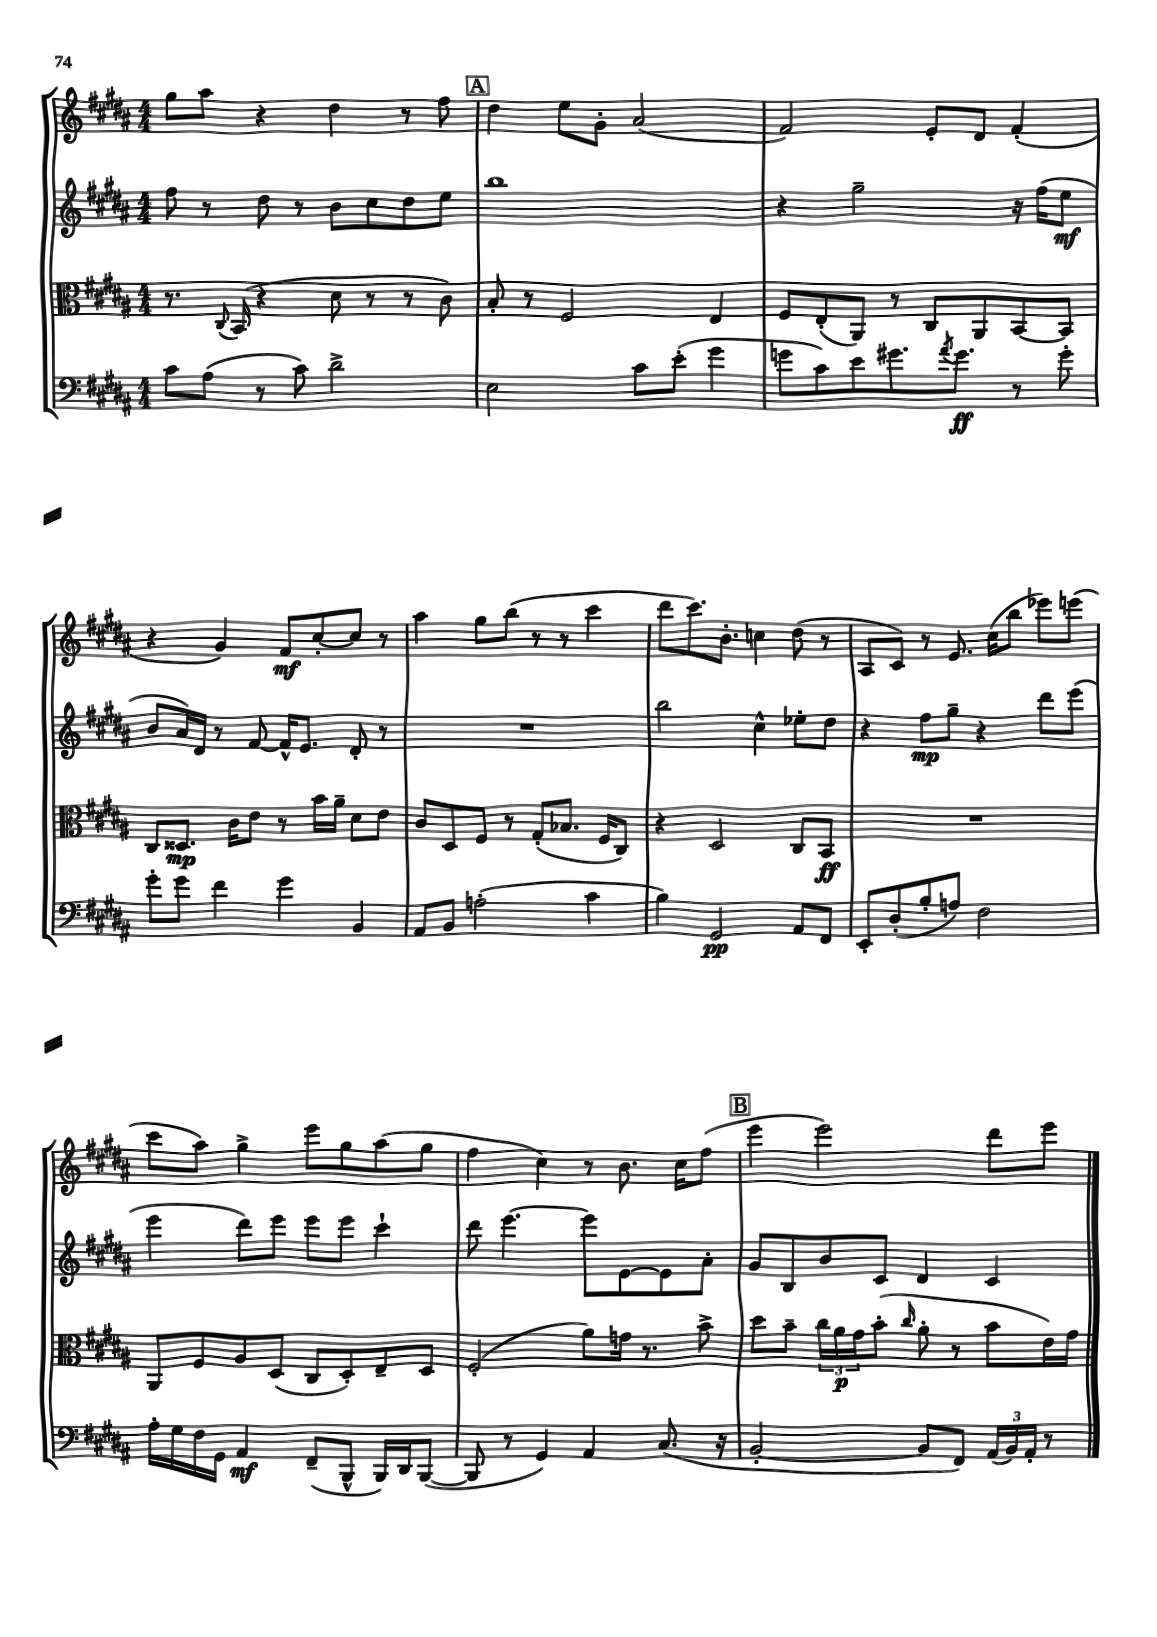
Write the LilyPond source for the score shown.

<<
\new StaffGroup <<
\new Staff = "s0" {
    \clef treble \key b \major \numericTimeSignature \time 4/4
    gis''8 ais''8 r4 dis''4 r8 fis''8 |
    \mark \markup { \box "A" } dis''4 e''8 gis'8-. ais'2( |
    fis'2) e'8-. dis'8 fis'4-.( |
    r4 gis'4) fis'8\mf cis''8~-. cis''8 r8 |
    ais''4 gis''8 b''8( r8 r8 cis'''4 |
    dis'''8 cis'''8.) b'8.-. c''4 dis''8( r8 |
    ais8 cis'8) r8 e'8. cis''16( b''8 ees'''8) e'''8( |
    cis'''8 ais''8) gis''4-> e'''8 gis''8 ais''8( gis''8 |
    fis''4 cis''4) r8 b'8. cis''16 fis''8( |
    \mark \markup { \box "B" } e'''4 e'''2) dis'''8 e'''8 \bar "|." |
}
\new Staff = "s1" {
    \clef treble \key b \major \numericTimeSignature \time 4/4
    fis''8 r8 dis''8 r8 b'8 cis''8 dis''8 e''8 |
    \mark \markup { \box "A" } b''1 |
    r4 gis''2-- r16 fis''16( e''8\mf |
    b'8 ais'16) dis'16 r8 fis'8~ fis'16-^ e'8. dis'8-. r8 |
    R1 |
    b''2 cis''4-^ ees''8-. dis''8 |
    r4 fis''8\mp gis''8-- r4 dis'''8 e'''8( |
    e'''4 dis'''8) e'''8 e'''8 e'''8 cis'''4-! |
    dis'''8 e'''4.~ e'''8 e'8~ e'8 ais'8-. |
    \mark \markup { \box "B" } gis'8 b8 b'8 cis'8 dis'4 cis'4 \bar "|." |
}
\new Staff = "s2" {
    \clef alto \key b \major \numericTimeSignature \time 4/4
    r8. \appoggiatura { cis8 } b,16( r4 dis'8 r8 r8 cis'8) |
    \mark \markup { \box "A" } b8-. r8 fis2 e4 |
    fis8 e8-.( ais,8) r8 cis8 ais,8 b,8~ b,8 |
    cis8 disis8.\mp cis'16 e'8 r8 b'16 ais'16-- dis'8 e'8 |
    cis'8 dis8 fis8 r8 gis8-.( bes8. fis16 cis8) |
    r4 dis2 cis8 b,8\ff |
    R1 |
    ais,8 fis8 ais8 dis8( cis8 dis8-.) e8-- dis8 |
    fis2-.( ais'8) g'16 r8. b'8-> |
    \mark \markup { \box "B" } dis''8 b'8-- \tuplet 3/2 { cis''16 ais'16\p gis'16 } b'8-.( \grace { cis''16 } ais'8-. r8 b'8 e'16) gis'16 \bar "|." |
}
\new Staff = "s3" {
    \clef bass \key b \major \numericTimeSignature \time 4/4
    cis'8 ais8( r8 cis'8) dis'2-> |
    \mark \markup { \box "A" } e2 cis'8 e'8-.( gis'4 |
    g'8 cis'8) e'8 gis'8. \acciaccatura { ais'8 } gis'8.\ff r8 gis'8-. |
    gis'8-. gis'8 fis'4 gis'4 b,4 |
    ais,8 b,8 a2-.( cis'4 |
    b4) gis,2\pp ais,8 fis,8 |
    e,8-. dis8-.( b8-. a8) fis2 |
    ais16-. gis16 fis16 gis,16 ais,4\mf fis,8--( b,,8-^ b,,16) dis,16 b,,8~( |
    b,,8 r8 gis,4) ais,4 cis8.( r16 |
    \mark \markup { \box "B" } b,2~-. b,8 fis,8) \tuplet 3/2 { ais,16( b,16) ais,16-. } r8 \bar "|." |
}
>>
>>
\layout { \context { \Score \remove "Bar_number_engraver" } }
